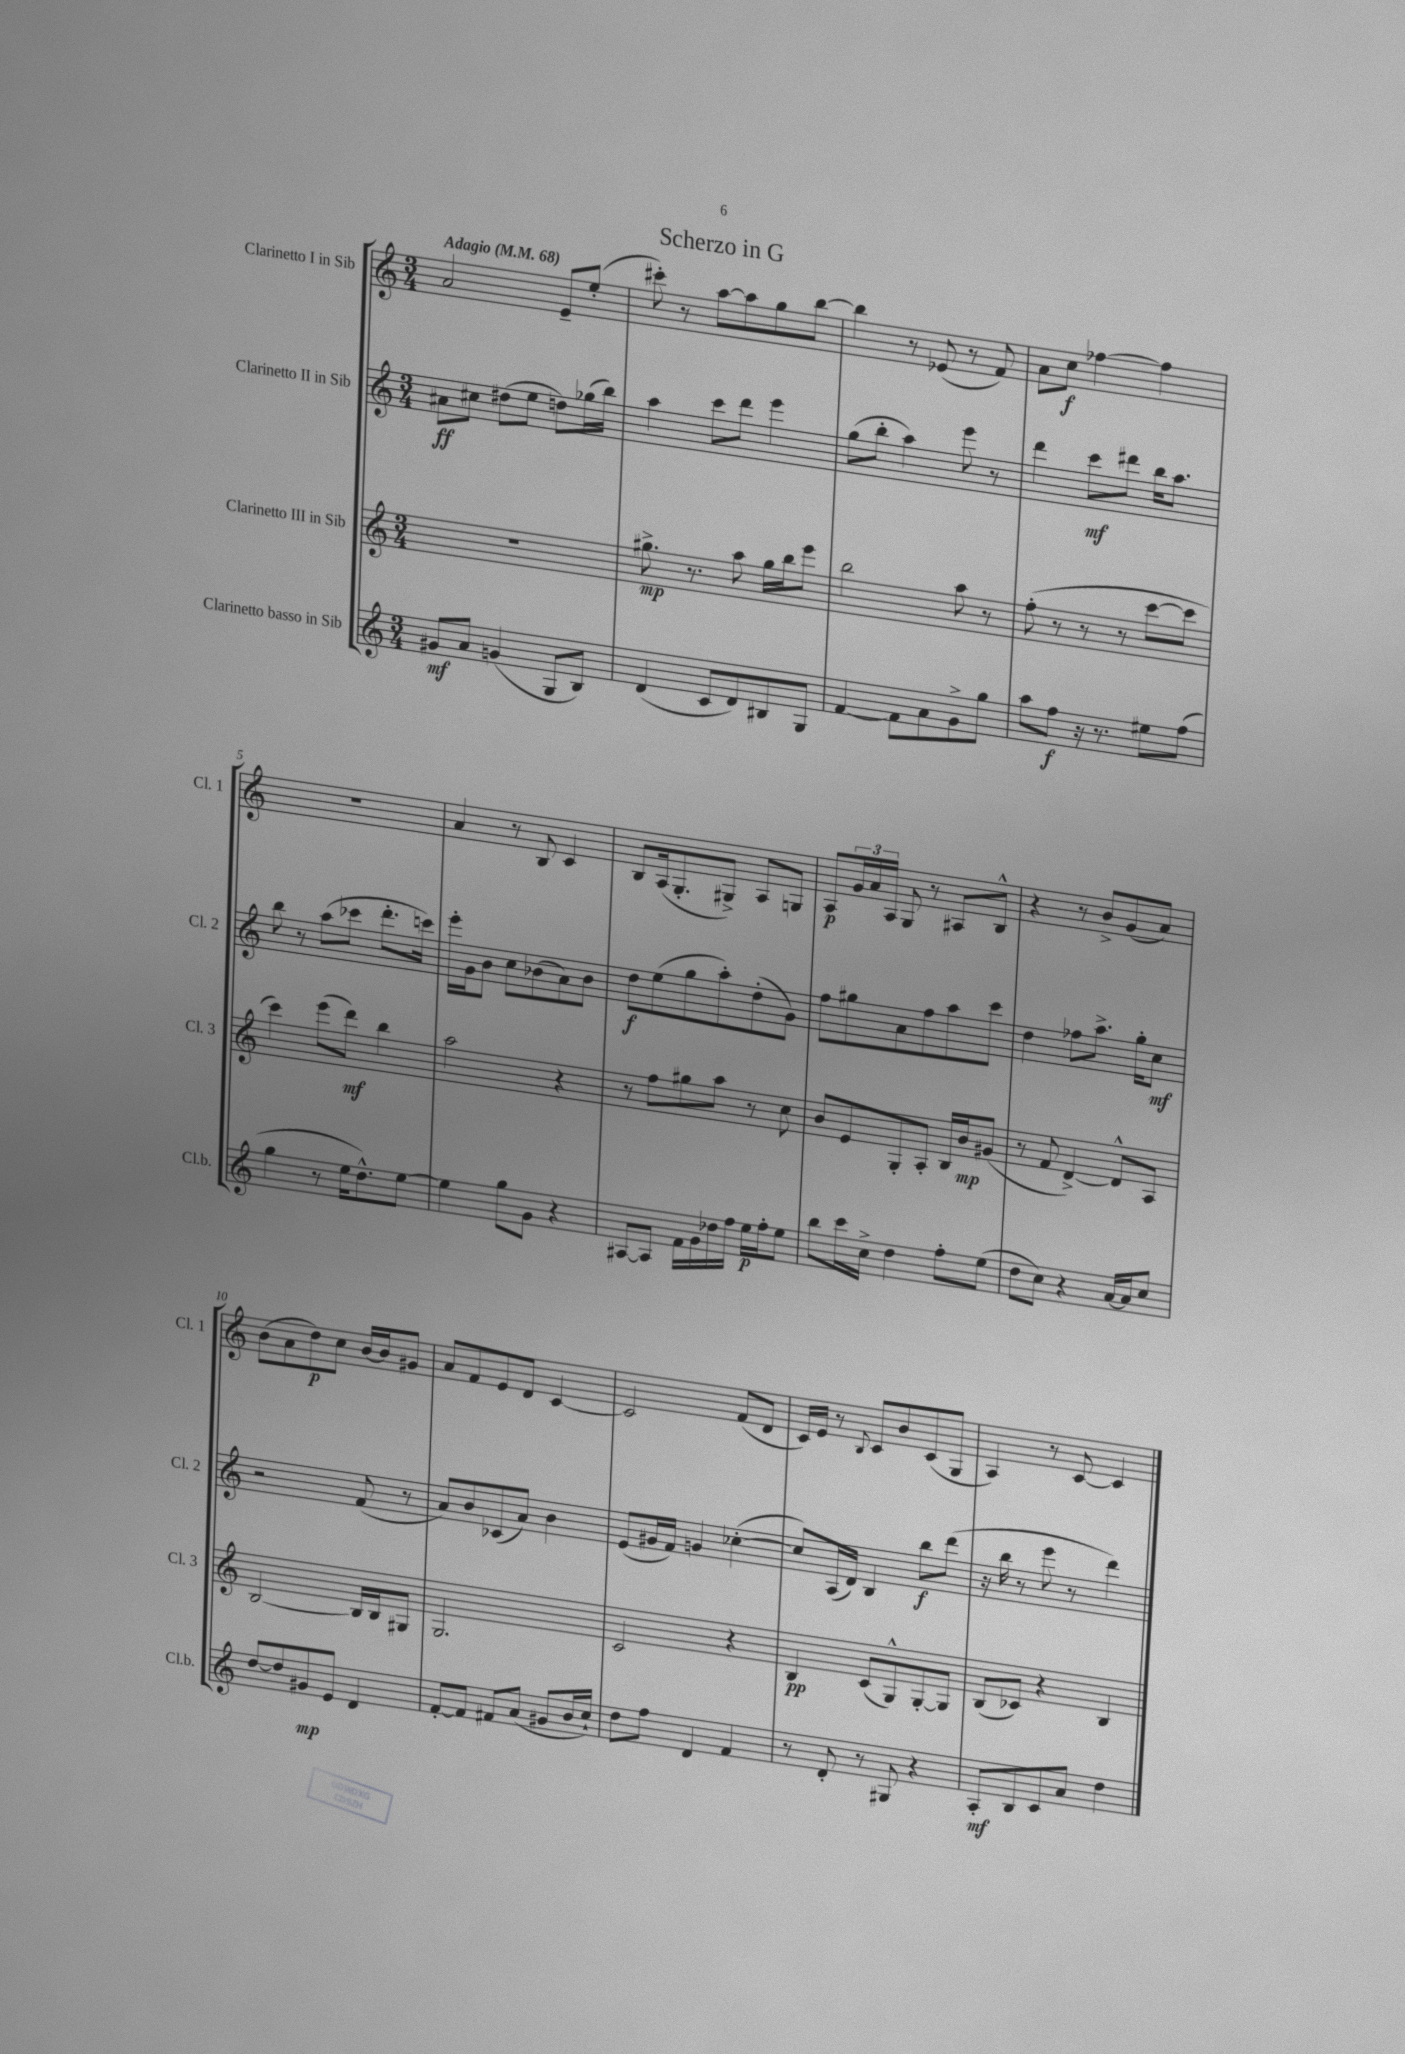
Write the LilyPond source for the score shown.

\header { title = "Scherzo in G" }
<<
\new StaffGroup <<
\new Staff = "s0" \with { instrumentName = "Clarinetto I in Sib" shortInstrumentName = "Cl. 1" } {
    \clef treble \key c \major \numericTimeSignature \time 3/4 \tempo "Adagio" 4 = 68
    a'2 e'8-- e''8-.( |
    cis'''8-.) r8 a''8~ a''8 g''8 b''8~ |
    b''4 r8 ees'8( r8 f'8) |
    a'8 c''8\f fes''4~ fes''4 |
    R2. |
    a'4 r8 b8 c'4 |
    b8 a16( g8.-. gis8->) a8 g8 |
    a8\p \tuplet 3/2 { g'16 a'16 a16 } g8 r8 ais8 b8-^ |
    r4 r8 b'8-> g'8( a'8) |
    b'8( a'8 d''8\p) c''8 b'16~ b'16 gis'8 |
    a'8 f'8 e'8 d'8 c'4~ |
    c'2 f'8( d'8 |
    c'16) e'16 r8 \appoggiatura { b8 } c'8 b'8 c'8( g8 |
    a4) r8 c'8~ c'4 \bar "|." |
}
\new Staff = "s1" \with { instrumentName = "Clarinetto II in Sib" shortInstrumentName = "Cl. 2" } {
    \clef treble \key c \major \numericTimeSignature \time 3/4
    ais'8\ff cis''8 dis''8( e''8 d''8) ges''16( b''16) |
    a''4 c'''8 d'''8 e'''4 |
    g''8( b''8-. a''4) e'''8 r8 |
    d'''4 c'''8\mf dis'''8 b''16 a''8. |
    b''8 r8 a''8( ces'''8 d'''8.-. c'''16) |
    e'''16-. g'16 b'8 c''8 bes'8( a'8) bes'8 |
    d''8\f e''8( g''8 a''8-.) d''8-.( g'8) |
    f''8 gis''8 a'8 f''8 a''8 c'''8 |
    d''4 fes''8 a''8.-> g''16-. c''8\mf |
    r2 f'8( r8 |
    a'8) b'8 ces'8( a'8) b'4 |
    e'8( gis'16 f'16) g'4 ces''4~-.( |
    ces''8) a16( d'16) b4 b''8\f d'''8( |
    r16 b''16 r8 e'''8 r8 d'''4) \bar "|." |
}
\new Staff = "s2" \with { instrumentName = "Clarinetto III in Sib" shortInstrumentName = "Cl. 3" } {
    \clef treble \key c \major \numericTimeSignature \time 3/4
    R2. |
    gis''8.->\mp r8. a''8 gis''16 b''16 e'''8 |
    b''2 a''8 r8 |
    f''8-.( r8 r8 r8 c'''8~ c'''8 |
    c'''4) e'''8( d'''8\mf) b''4 |
    a''2 r4 |
    r8 f''8 gis''8 a''8 r8 c''8 |
    b'8 e'8 g8-. a8-. b16 b'16\mp gis'8( |
    r8 f'8 d'4~->) d'8-^ a8 |
    b2~ b16 b16 gis8 |
    g2. |
    c'2 r4 |
    b4\pp c'8( g8-^) g8~-. g8 |
    b8( ces'8) r4 b4 \bar "|." |
}
\new Staff = "s3" \with { instrumentName = "Clarinetto basso in Sib" shortInstrumentName = "Cl.b." } {
    \clef treble \key c \major \numericTimeSignature \time 3/4
    gis'8\mf a'8 g'4( g8 b8) |
    d'4( c'8 d'8) bis8 g8 |
    f'4~ f'8 a'8 g'8-> g''8 |
    a''8 f''8\f r16 r8. eis''8 f''8( |
    g''4 r8 e''16 d''8.-^) e''8~ |
    e''4 g''8 g'8 r4 |
    ais8~ ais8 f'16 g'16 des''16 f''16 e''16\p f''16-. e''8 |
    b''8 c'''16 c''16-> d''4 f''8-. e''8( |
    d''8 c''8) r4 a'16~ a'16 c''8 |
    d''8~ d''8 gis'8\mp e'8 d'4 |
    f'8~-. f'8 fis'8 a'8( gis'8 b'16 c''16-!) |
    d''8 f''8 d'4 f'4 |
    r8 d'8-. r8 gis8 r4 |
    a8-.\mf b8 c'8 a'8 d''4 \bar "|." |
}
>>
>>
